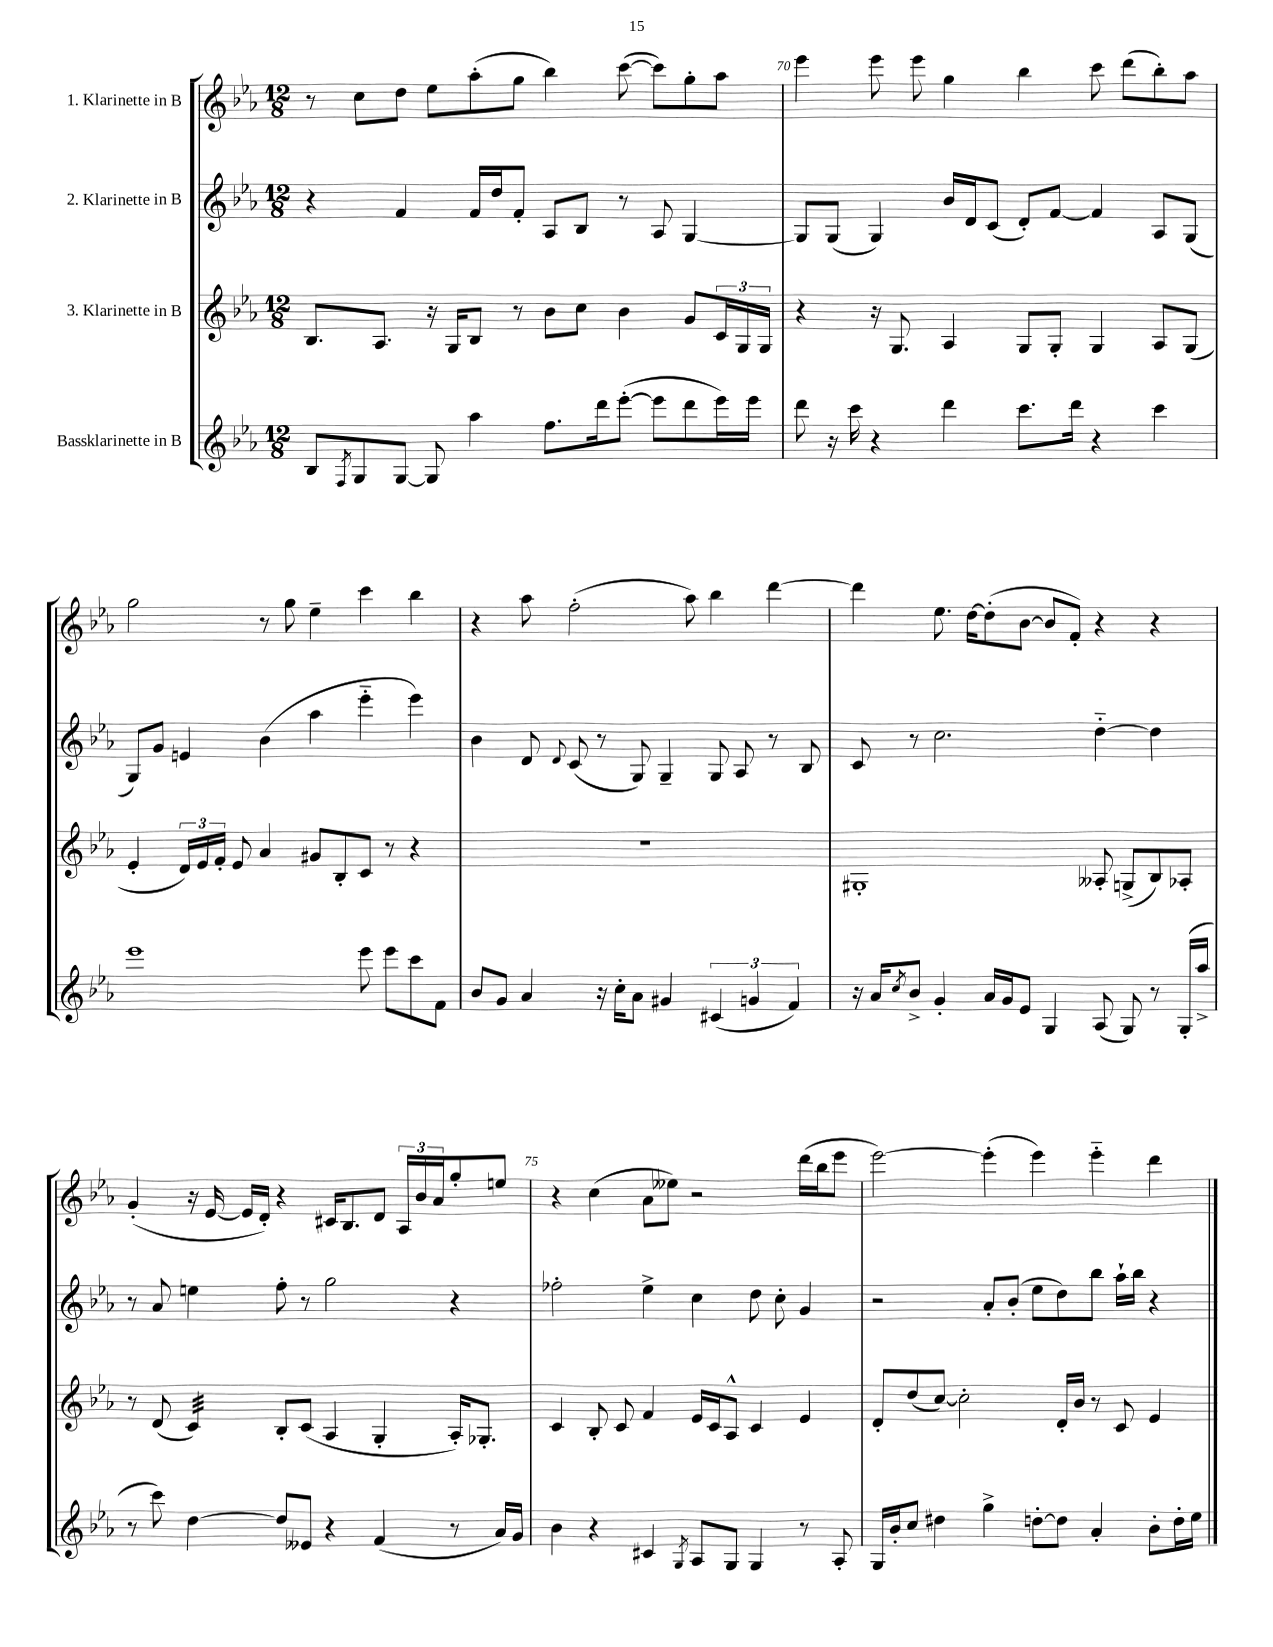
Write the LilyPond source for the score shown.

<<
\new StaffGroup <<
\new Staff = "s0" \with { instrumentName = "1. Klarinette in B" } {
    \clef treble \key ees \major \numericTimeSignature \time 12/8
    r8 c''8 d''8 ees''8 aes''8-.( g''8 bes''4) c'''8~( c'''8) g''8-. aes''8 |
    ees'''4 ees'''8 ees'''8 g''4 bes''4 c'''8 d'''8( bes''8-.) aes''8 |
    g''2 r8 g''8 ees''4-- c'''4 bes''4 |
    r4 aes''8 f''2-.( aes''8) bes''4 d'''4~ |
    d'''4 ees''8. d''16~ d''8-.( bes'8~ bes'8 f'8-.) r4 r4 |
    g'4-.( r16 ees'16~ ees'16 d'16-.) r4 cis'16 bes8. d'8 \tuplet 3/2 { aes16 bes'16 aes'16 } g''8-. e''8 |
    r4 c''4( aes'8 eeses''8) r2 d'''16( bes''16 ees'''8 |
    ees'''2~) ees'''4-.( ees'''4) ees'''4-_ d'''4 \bar "|." |
}
\new Staff = "s1" \with { instrumentName = "2. Klarinette in B" } {
    \clef treble \key ees \major \numericTimeSignature \time 12/8
    r4 f'4 f'16 d''16 f'8-. aes8 bes8 r8 aes8 g4~ |
    g8 g8( g4) bes'16 d'16 c'8( d'8-.) f'8~ f'4 aes8 g8( |
    g8) g'8 e'4 bes'4( aes''4 ees'''4-_ ees'''4) |
    bes'4 d'8 \appoggiatura { d'8 } c'8( r8 g8) g4-- g8 aes8 r8 bes8 |
    c'8 r8 c''2. d''4~-_ d''4 |
    r8 aes'8 e''4 f''8-. r8 g''2 r4 |
    fes''2-. ees''4-> c''4 d''8 c''8-. g'4 |
    r2 aes'8-. bes'8-.( ees''8 d''8) bes''8 aes''16-! bes''16 r4 \bar "|." |
}
\new Staff = "s2" \with { instrumentName = "3. Klarinette in B" } {
    \clef treble \key ees \major \numericTimeSignature \time 12/8
    bes8. aes8. r16 g16 bes8 r8 bes'8 c''8 bes'4 g'8 \tuplet 3/2 { c'16 g16 g16 } |
    r4 r16 g8. aes4 g8 g8-. g4 aes8 g8( |
    ees'4-. \tuplet 3/2 { d'16) ees'16 f'16-. } ees'8 aes'4 gis'8 bes8-. c'8 r8 r4 |
    R1. |
    gis1-. aeses8-. g8->( bes8) aes8-. |
    r8 d'8( c'4:32) bes8-. c'8( aes4 g4-. aes16-.) ges8.-. |
    c'4 bes8-. c'8 f'4 ees'16 c'16 aes8-^ c'4 ees'4 |
    d'8-. d''8( c''8~) c''2-. d'16-. bes'16 r8 c'8 ees'4 \bar "|." |
}
\new Staff = "s3" \with { instrumentName = "Bassklarinette in B" } {
    \clef treble \key ees \major \numericTimeSignature \time 12/8
    bes8 \acciaccatura { f8 } g8 g8~ g8 aes''4 f''8. d'''16 ees'''8~-.( ees'''8 d'''8 ees'''16) ees'''16 |
    d'''8 r16 c'''16 r4 d'''4 c'''8. d'''16 r4 c'''4 |
    ees'''1 ees'''8 ees'''8 c'''8 f'8 |
    bes'8 g'8 aes'4 r16 c''16-. aes'8 gis'4 \tuplet 3/2 { cis'4( g'4 f'4) } |
    r16 aes'16 \acciaccatura { c''8 } bes'8-> g'4-. aes'16 g'16 ees'8 g4 aes8( g8) r8 g16-.( aes''16-> |
    r8 c'''8) d''4~ d''8 eeses'8 r4 f'4( r8 aes'16) g'16 |
    bes'4 r4 cis'4 \acciaccatura { g8 } aes8 g8 g4 r8 aes8-. |
    g16 bes'16-. c''8 dis''4 g''4-> d''8~-. d''8 aes'4-. bes'8-. d''16-. ees''16 \bar "|." |
}
>>
>>
\layout { \context { \Score currentBarNumber = #69 \override BarNumber.break-visibility = ##(#f #t #t) barNumberVisibility = #(every-nth-bar-number-visible 5) } }
